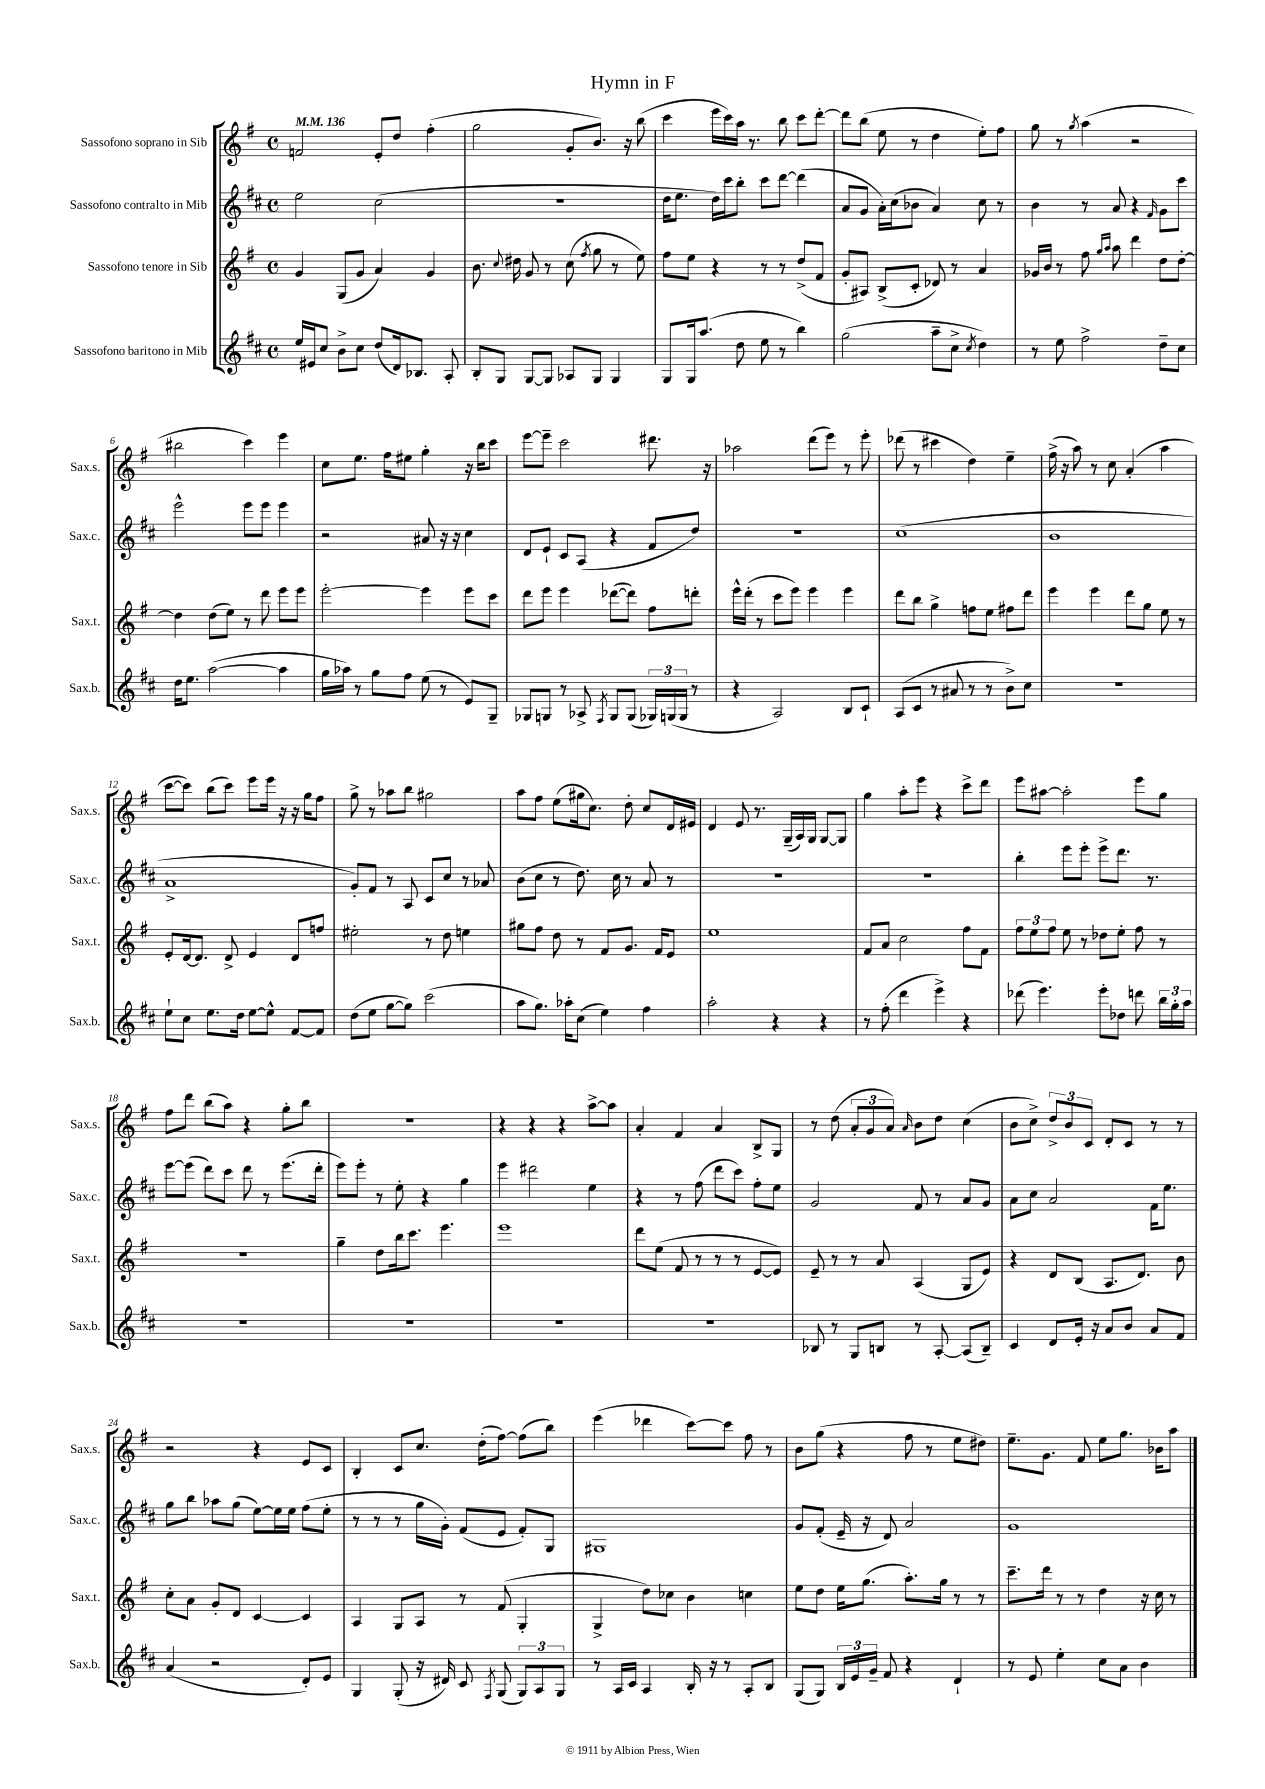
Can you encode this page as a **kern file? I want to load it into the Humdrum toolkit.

**kern	**kern	**kern	**kern
*staff4	*staff3	*staff2	*staff1
*clefG2	*clefG2	*clefG2	*clefG2
*k[f#c#]	*k[f#]	*k[f#c#]	*k[f#]
*M4/4	*M4/4	*M4/4	*M4/4
*met(c)	*met(c)	*met(c)	*met(c)
*MM136	*MM136	*MM136	*MM136
16ee/LL	4g/	2ee\	2f/
16e#/J	.	.	.
8cc#/J	.	.	.
8b^\L	(8G/L	.	.
8cc#\J	8g/J	.	.
(8dd/L	4a/)	(2cc#\	8e'/L
16d/k)	.	.	8dd/J
8.B-/J	.	.	.
.	4g/	.	(4ff#'\
8A'/	.	.	.
=	=	=	=
8B'/L	8.b\	1r	2gg\
8G/J	.	.	.
.	8qqcc/	.	.
.	16dd#\	.	.
[8G/L	8g/	.	.
8G/]J	8r	.	.
8A-/L	(8cc\	.	8g'/L
.	8qff#/	.	.
8G/J	8gg\	.	8.b/J)
4G/	8r	.	.
.	.	.	16r
.	8ee\)	.	(8bb\
=	=	=	=
8G/L	8ff#\L	16dd\LK	4ccc\
.	.	8.ee\J	.
16G/k	8ee\J	.	.
(8.aa/J	.	.	.
.	4r	16dd\LL)	16eee\LL
.	.	16ccc#\J	16ccc\)
8dd\	.	8bb'\J	16aa\JJ
.	.	.	8.r
8ee\	8r	8ccc#\L	.
8r	8r	[8ddd\J	8bb\
4bb\)	(8dd^/L	(4ddd\]	8ccc\L
.	8f#/J	.	[8ddd'\J
=	=	=	=
(2gg\	8g'/L	8a/L	8ddd\]L
.	8A#/J)	8g/J	(8bb\J
.	(8B^/L	16a'\LL)	8ee\
.	.	(16cc#\J	.
.	8c'/J	8b-\J	8r
8aa~\L	8d-/)	4a/)	4dd\
8cc#^\J	8r	.	.
8qcc#/	.	.	.
4dd\)	4a/	8cc#\	8ee'\L)
.	.	8r	8ff#\J
=	=	=	=
8r	16g-/LL	4b\	8gg\
.	16b/JJ	.	.
8ee\	8r	.	8r
.	.	.	8qgg/
2ff#^\	8ff#\	8r	(4aa\
.	16qqgg/LL	.	.
.	16qqaa/JJ	.	.
.	8aa\	8a/	.
.	4ddd\	4r	2r
.	.	16qqf#/	.
8dd~\L	8dd\L	8g\L	.
8cc#\J	[8dd'\J	8ccc#\J	.
=	=	=	=
16dd\LK	4dd\]	2eee^^\	2bb#\
8.ee\J	.	.	.
([2aa\	(8dd\L	.	.
.	8ee\J)	.	.
.	8r	8eee\L	4ccc\)
.	8ddd\	8eee\J	.
4aa\]	8eee\L	4eee\	4eee\
.	8eee\J	.	.
=	=	=	=
16gg\LL	[2eee'\	2r	8cc\L
16aa-\JJ)	.	.	.
8r	.	.	8.ee\J
8gg\L	.	.	.
.	.	.	16ff#\LK
8ff#\J	.	.	8ee#\J
(8ee\	4eee\]	8a#/	4gg'\
8r	.	16r	.
.	.	16r	.
8e/L)	8eee\L	4cc#\	16r
.	.	.	16bb\LK
8G~/J	8ccc\J	.	8ccc\J
=	=	=	=
8G-/L	8ddd\L	8d/L	[8eee\L
8G/J	8eee\J	8e`/J	8eee~\]J
8r	4eee\	8c#/L	2ccc\
8A-^/	.	(8A/J	.
8qF#/	.	.	.
8G/L	([8ddd-\L	4r	.
(8G/J	8ddd-\]J)	.	.
24G-/LL)	8ff#\L	8f#/L	8.ddd#\
(24G/	.	.	.
24G/JJ	.	.	.
8r	8ddd'\J	8dd/J)	.
.	.	.	16r
=	=	=	=
4r	16eee^^\LL	1r	2aa-\
.	(16ddd'\JJ	.	.
.	8r	.	.
2A/)	8ccc\L	.	.
.	8eee\J)	.	.
.	4eee\	.	(8ddd\L
.	.	.	8eee\J)
8B/L	4eee\	.	8r
8c#`/J	.	.	8eee'\
=	=	=	=
(8A/L	8ddd\L	(1cc#	(8ddd-\
8c#/J	8bb\J	.	8r
8r	4gg^\	.	4ccc#\
8a#/	.	.	.
8r	8ff\L	.	4dd\)
8r	8ee\J	.	.
8b^\L)	8ff#\L	.	4ee~\
8cc#\J	8ddd\J	.	.
=	=	=	=
1r	4eee\	1b	(16ff#^\
.	.	.	16r
.	.	.	8aa\)
.	4eee\	.	8r
.	.	.	8cc\
.	8ddd\L	.	(4a'/
.	8gg\J	.	.
.	8ee\	.	4aa\
.	8r	.	.
=	=	=	=
8ee`\L	8e'/L	1a^	[8ccc\L
8cc#\J	[16d/k	.	8ccc\]J)
.	8.d/]J	.	.
8.ee\L	.	.	(8bb\L
.	8d^/	.	8ccc\J)
16dd\Jk	.	.	.
[8ee\L	4e/	.	8eee\L
8ee^^\]J	.	.	16eee\Jk
.	.	.	16r
[8f#/L	8d/L	.	16r
.	.	.	16gg\LK
8f#/]J	8ff/J	.	8ff#\J
=	=	=	=
(8dd\L	2ee#'\	8g'/L)	8gg^\
8ee\J	.	8f#/J	8r
[8gg\L	.	8r	8aa-\L
8gg\]J)	.	8A/	8bb\J
(2ccc#\	8r	8c#/L	2gg#\
.	8dd\	8cc#/J	.
.	4ee\	8r	.
.	.	8a-/	.
=	=	=	=
8aa\L	8gg#\L	(8b\L	8aa\L
8.gg\J)	8ff#\J	8cc#\J	8ff#\J
.	8dd\	8r	(8ee\L
16aa-'\LK	.	.	.
(8cc#\J	8r	8.dd\)	16gg#\k
.	.	.	8.cc\J)
4ee\)	8f#/L	.	.
.	.	16cc#\	.
.	8.g/J	8r	8dd'\
4ff#\	.	8a/	8cc/L
.	16f#/LK	.	.
.	8e/J	8r	16d/L
.	.	.	16e#/JJ
=	=	=	=
2aa'\	1ee	1r	4d/
.	.	.	8e/
.	.	.	8.r
4r	.	.	.
.	.	.	(16G~/LL
.	.	.	16A/)
.	.	.	16G/JJ
4r	.	.	[8G/L
.	.	.	8G/]J
=	=	=	=
8r	8f#/L	1r	4gg\
(8ff#'\	8a/J	.	.
4ddd\	2cc\	.	8aa'\L
.	.	.	8eee\J
4eee^\)	.	.	4r
4r	8ff#\L	.	8ccc^\L
.	8f#\J	.	8ddd\J
=	=	=	=
(8ddd-\	12ff#\L	4bb'\	8eee\L
.	12ee\	.	.
4.eee\)	.	.	[8aa#\J
.	12ff#\J	.	.
.	8ee\	8eee\L	2aa#'\]
.	8r	8eee'\J	.
8eee'\L	8dd-\L	8eee^\L	.
8dd-\J	8ee'\J	8.ddd\J	.
8ddd\	8ff#\	.	8eee\L
.	.	8.r	.
24bb\LL	8r	.	8gg\J
24gg'\	.	.	.
24aa\JJ	.	.	.
=	=	=	=
1r	1r	[8eee\L	8ff#\L
.	.	(8eee\]J	8ddd\J
.	.	8ddd\L)	(8bb\L
.	.	8ccc#\J	8aa\J)
.	.	8ddd\	4r
.	.	8r	.
.	.	(8.eee\L	8gg'\L
.	.	.	8bb\J
.	.	16ddd'\Jk	.
=	=	=	=
1r	4gg~\	8eee\L)	1r
.	.	8eee'\J	.
.	8dd\L	8r	.
.	16bb\k	8ee'\	.
.	8.ccc\J	.	.
.	.	4r	.
.	4.eee\	.	.
.	.	4gg\	.
=	=	=	=
1r	1eee	4eee\	4r
.	.	2ddd#\	4r
.	.	.	4r
.	.	4ee\	[8aa^\L
.	.	.	8aa\]J
=	=	=	=
1r	8ddd\L	4r	4a'/
.	(8ee\J	.	.
.	8f#/	8r	4f#/
.	8r	(8ff#\	.
.	8r	8ddd\L	4a/
.	8r	8ccc#\J)	.
.	[8e/L	8ff#'\L	8B^/L
.	8e/]J)	8ee\J	8G/J
=	=	=	=
8B-/	8e~/	2g/	8r
8r	8r	.	(8dd\
8G/L	8r	.	12a'/L
.	.	.	12g/
8B/J	8a/	.	.
.	.	.	12a/J)
.	.	.	16qqa/
8r	(4A/	8f#/	8b\L
[8A'/	.	8r	8dd\J
(8A/]L	8G/L	8a/L	(4cc\
8B~/J)	8e/J)	8g/J	.
=	=	=	=
4c#/	4r	8a\L	8b\L
.	.	8cc#\J	8cc^\J)
8d/L	8d/L	2a/	12dd^/L
.	.	.	12b/
16e'/Jk	(8B/J	.	.
.	.	.	12c/J
16r	.	.	.
8a/L	8.A/L	.	8d'/L
8b/J	.	.	8c/J
.	8.d/J)	.	.
8a/L	.	16f#\LK	8r
.	.	8.ee\J	.
8f#/J	8b\	.	8r
=	=	=	=
(4a/	8cc'\L	8gg\L	2r
.	8a\J	8bb\J	.
2r	8g'/L	8aa-\L	.
.	8d/J	(8gg\J	.
.	[4c/	[8ee\L)	4r
.	.	16ee\]L	.
.	.	16ee\JJ	.
8d'/L)	4c/]	(8ff#\L	8e/L
8e/J	.	8ee'\J	8c/J
=	=	=	=
4G/	4A/	8r	4B'/
.	.	8r	.
(8G'/	8G/L	8r	8c/L
16r	8A/J	16gg\LL	8.cc/J
16d#/)	.	16g'\JJ)	.
8c#/	8r	(8f#/L	.
.	.	.	(16dd'\LK
8qF#/	.	.	.
(8G/	(8f#/	8e/J	[8ff#\J)
12G/L)	4G'/	8f#'/L)	(8ff#\]L
12A/	.	.	.
.	.	8G/J	8bb\J)
12G/J	.	.	.
=	=	=	=
8r	4G^/	1G#	(4eee\
16A/LL	.	.	.
16c#/JJ	.	.	.
4A/	8dd\L)	.	4ddd-\
.	8cc-\J	.	.
16B'/	4b\	.	[8ccc\L)
16r	.	.	.
8r	.	.	8ccc\]J
8A'/L	4cc\	.	8ff#\
8B/J	.	.	8r
=	=	=	=
(8G/L	8ee\L	8g/L	8b\L
8G/J)	8dd\J	(8f#'/J	(8gg\J
24B/LL	16ee\LK	16e~/	4r
24e/	.	.	.
.	(8.gg\J	16r	.
24g~/JJ	.	.	.
8f#/	.	8d/)	.
4r	8.aa'\L)	2a/	8ff#\
.	.	.	8r
.	16gg\Jk	.	.
4d`/	8r	.	8ee\L
.	8r	.	8dd#\J)
=	=	=	=
8r	8.ccc~\L	1g	8.ee~\L
8e/	.	.	.
.	16ddd\Jk	.	8.g\J
4ee'\	8r	.	.
.	8r	.	8f#/
8cc#\L	4dd\	.	8ee\L
8a\J	.	.	8.gg\J
4b\	16r	.	.
.	16cc\	.	16b-\LK
.	8r	.	8aa\J
==	==	==	==
*-	*-	*-	*-
